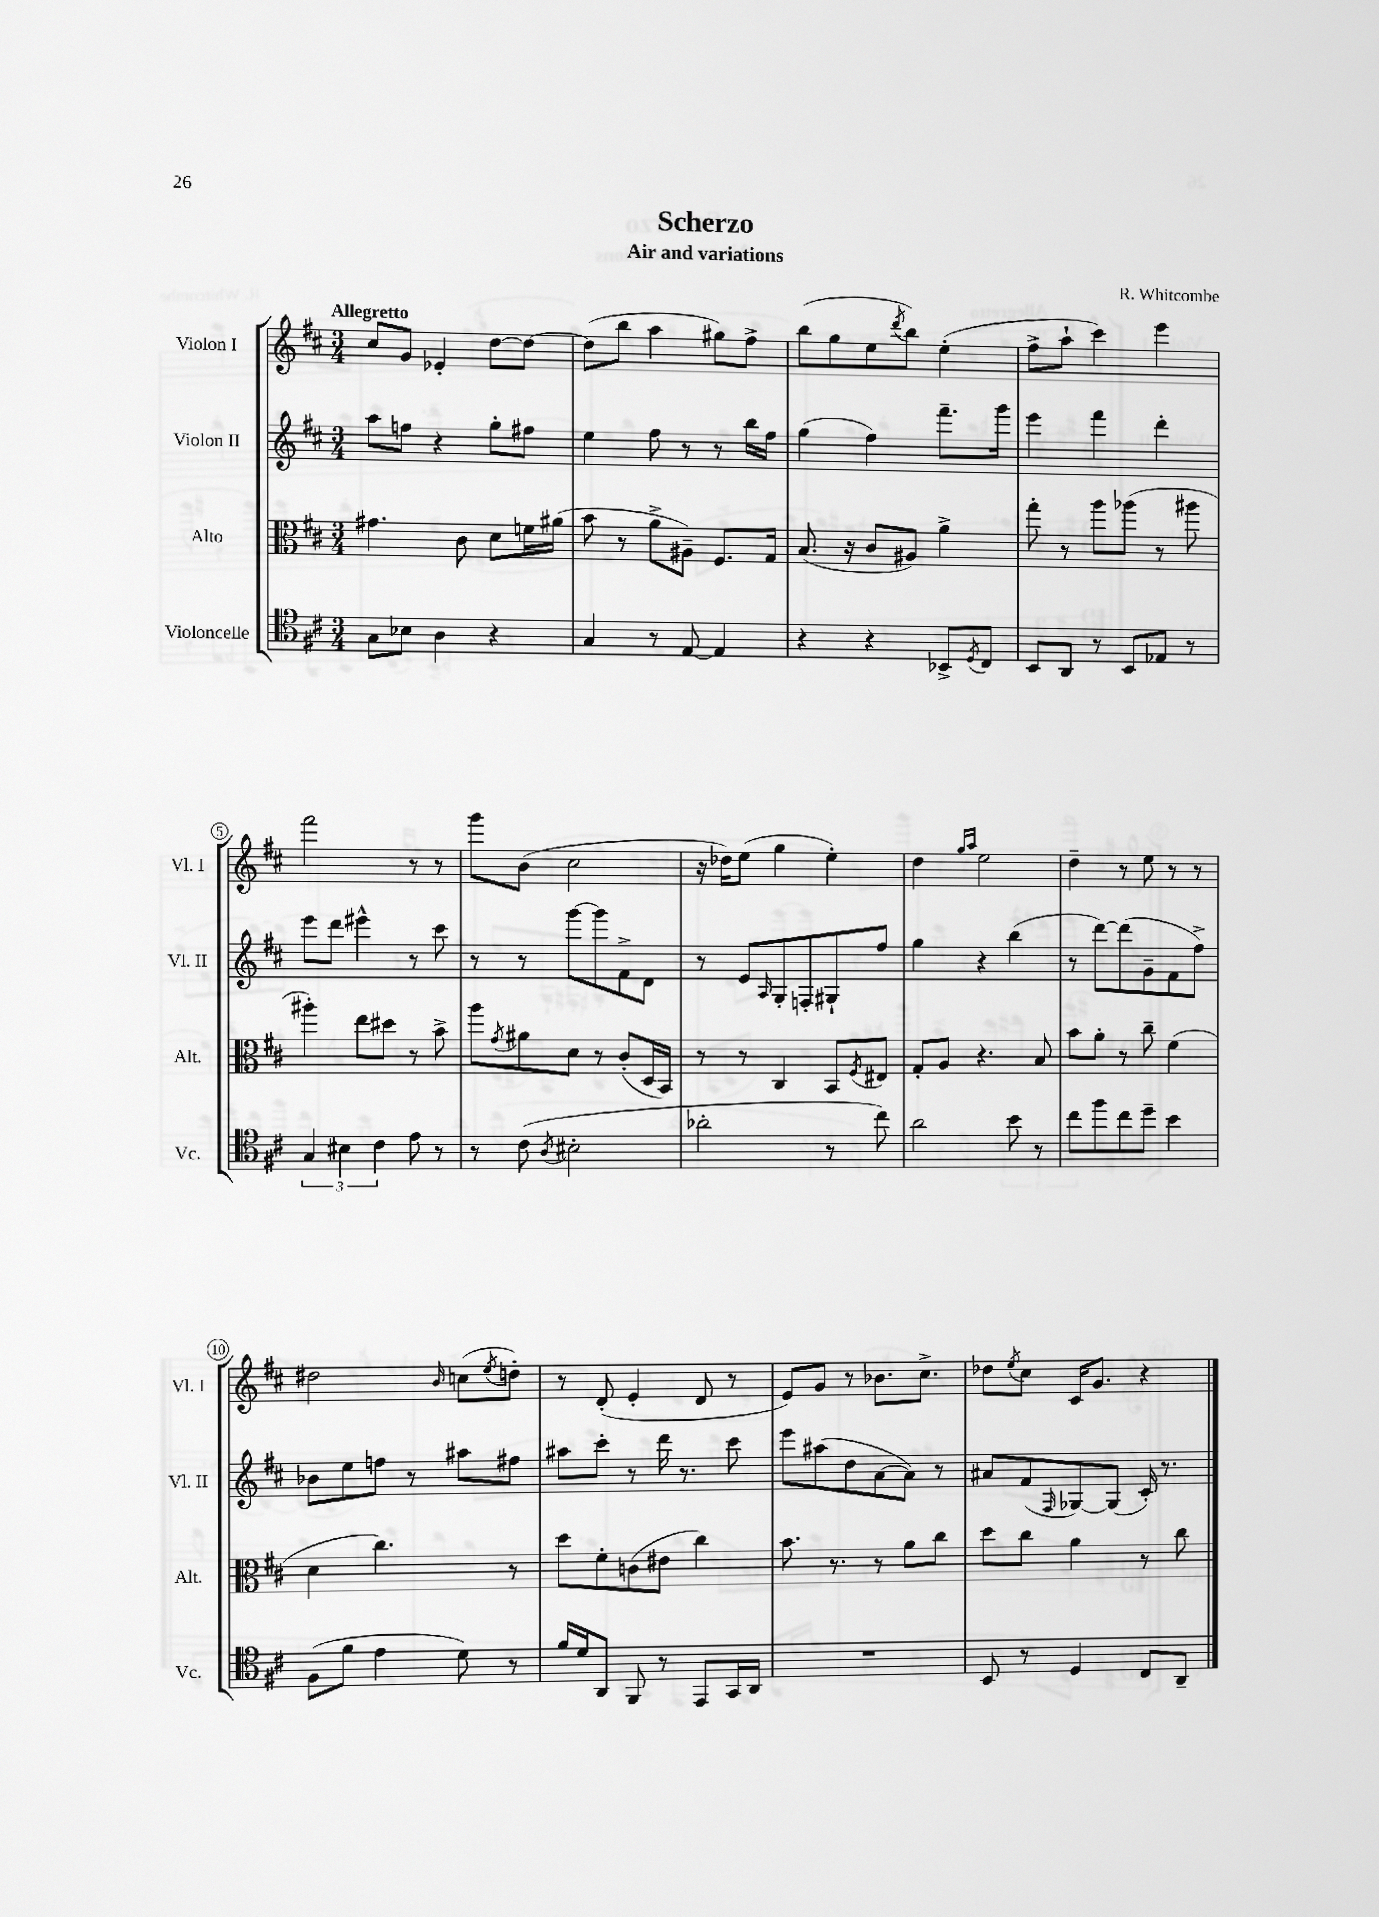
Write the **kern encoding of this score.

**kern	**kern	**kern	**kern
*staff4	*staff3	*staff2	*staff1
*clefC4	*clefC3	*clefG2	*clefG2
*k[f#c#]	*k[f#c#]	*k[f#c#]	*k[f#c#]
*M3/4	*M3/4	*M3/4	*M3/4
8G	4.g#	8aa	8cc#
8B-	.	8ff	8g
4A	.	4r	4e-'
.	8c#	.	.
4r	8d	8gg'	[8dd
.	16f	8ff#	8dd_
.	(16a#	.	.
=	=	=	=
4G	8b	4ee	(8dd]
.	8r	.	8bb
8r	8a^	8ff#	4aa
[8E	8A#~)	8r	.
4E]	8.F#	8r	8gg#)
.	.	16bb	8ff#^
.	16G	16ff#	.
=	=	=	=
4r	(8.B	(4gg	(8bb
.	.	.	8gg
.	16r	.	.
4r	8c#	4ff#)	8ee
.	.	.	8qddd
.	8A#)	.	8bb)
8BB-^	4a^	8.fff#~	(4ee'
8qD	.	.	.
8C#	.	.	.
.	.	16ggg	.
=	=	=	=
8BB	8gg'	4eee	8ff#^
8AA	8r	.	8aa`
8r	8aa	4fff#	4ccc#)
8BB	(8aa-	.	.
8E-	8r	4ddd'	4eee
8r	8aa#	.	.
=	=	=	=
6G	4aa#')	8eee	2fff#
.	.	8ddd	.
6B#	.	.	.
.	8ee	4eee#^^	.
6c#	.	.	.
.	8dd#	.	.
8e	8r	8r	8r
8r	8b^	8ccc#	8r
=	=	=	=
8r	8aa	8r	8ggg
.	8qg	.	.
(8c#	8a#	8r	(8b
8qA	.	.	.
2B#'	8d	[8ggg	2cc#
.	8r	8ggg]	.
.	(8c#'	8f#^	.
.	16D	8d	.
.	16BB)	.	.
=	=	=	=
2a-'	8r	8r	16r
.	.	.	16dd-)
.	8r	8e	(8ee
.	.	16qqA	.
.	4C#	8G'	4gg
.	.	8F'	.
8r	8BB	8G#`	4ee')
.	8qF#	.	.
8cc#)	8E#	8ff#	.
=	=	=	=
2a	8G'	4gg	4dd
.	8A	.	.
.	.	.	16qqgg
.	.	.	16qqaa
.	4.r	4r	2ee
8b	.	(4bb	.
8r	8B	.	.
=	=	=	=
8cc#	8b	8r	4dd~
8ff#	8a'	[8ddd)	.
8cc#	8r	(8ddd]	8r
8dd~	8cc#~	8g~	8ee
4b	(4f#	8f#	8r
.	.	8ff#^)	8r
=	=	=	=
(8F#	4d	8b-	2dd#
8f#	.	8ee	.
4e	4.cc#)	8ff	.
.	.	8r	.
.	.	.	16qqb
8d)	.	8aa#	(8cc
.	.	.	8qee
8r	8r	8ff#	8dd')
=	=	=	=
16f#	8dd	8aa#	8r
16d	.	.	.
8AA	8f#'	8ccc#'	(8d'
8FF#	(8c	8r	4e'
8r	8e#	16ddd	.
.	.	8.r	.
8EE	4cc#)	.	8d
16GG	.	8ccc#	8r
16AA	.	.	.
=	=	=	=
2.r	8.b	8eee	8e)
.	.	(8aa#	8g
.	8.r	.	.
.	.	8dd	8r
.	8r	[8a	8.b-
.	8a	8a])	.
.	.	.	8.cc#^
.	8cc#	8r	.
=	=	=	=
8BB	8dd	8a#	8dd-
.	.	.	8qee
8r	8cc#	(8f#	8cc#
.	.	16qqF#	.
4D	4a	[8G-)	16c#
.	.	.	8.g
.	.	(8G-]	.
8C#	8r	16c#')	4r
.	.	8.r	.
8AA~	8cc#	.	.
==	==	==	==
*-	*-	*-	*-
